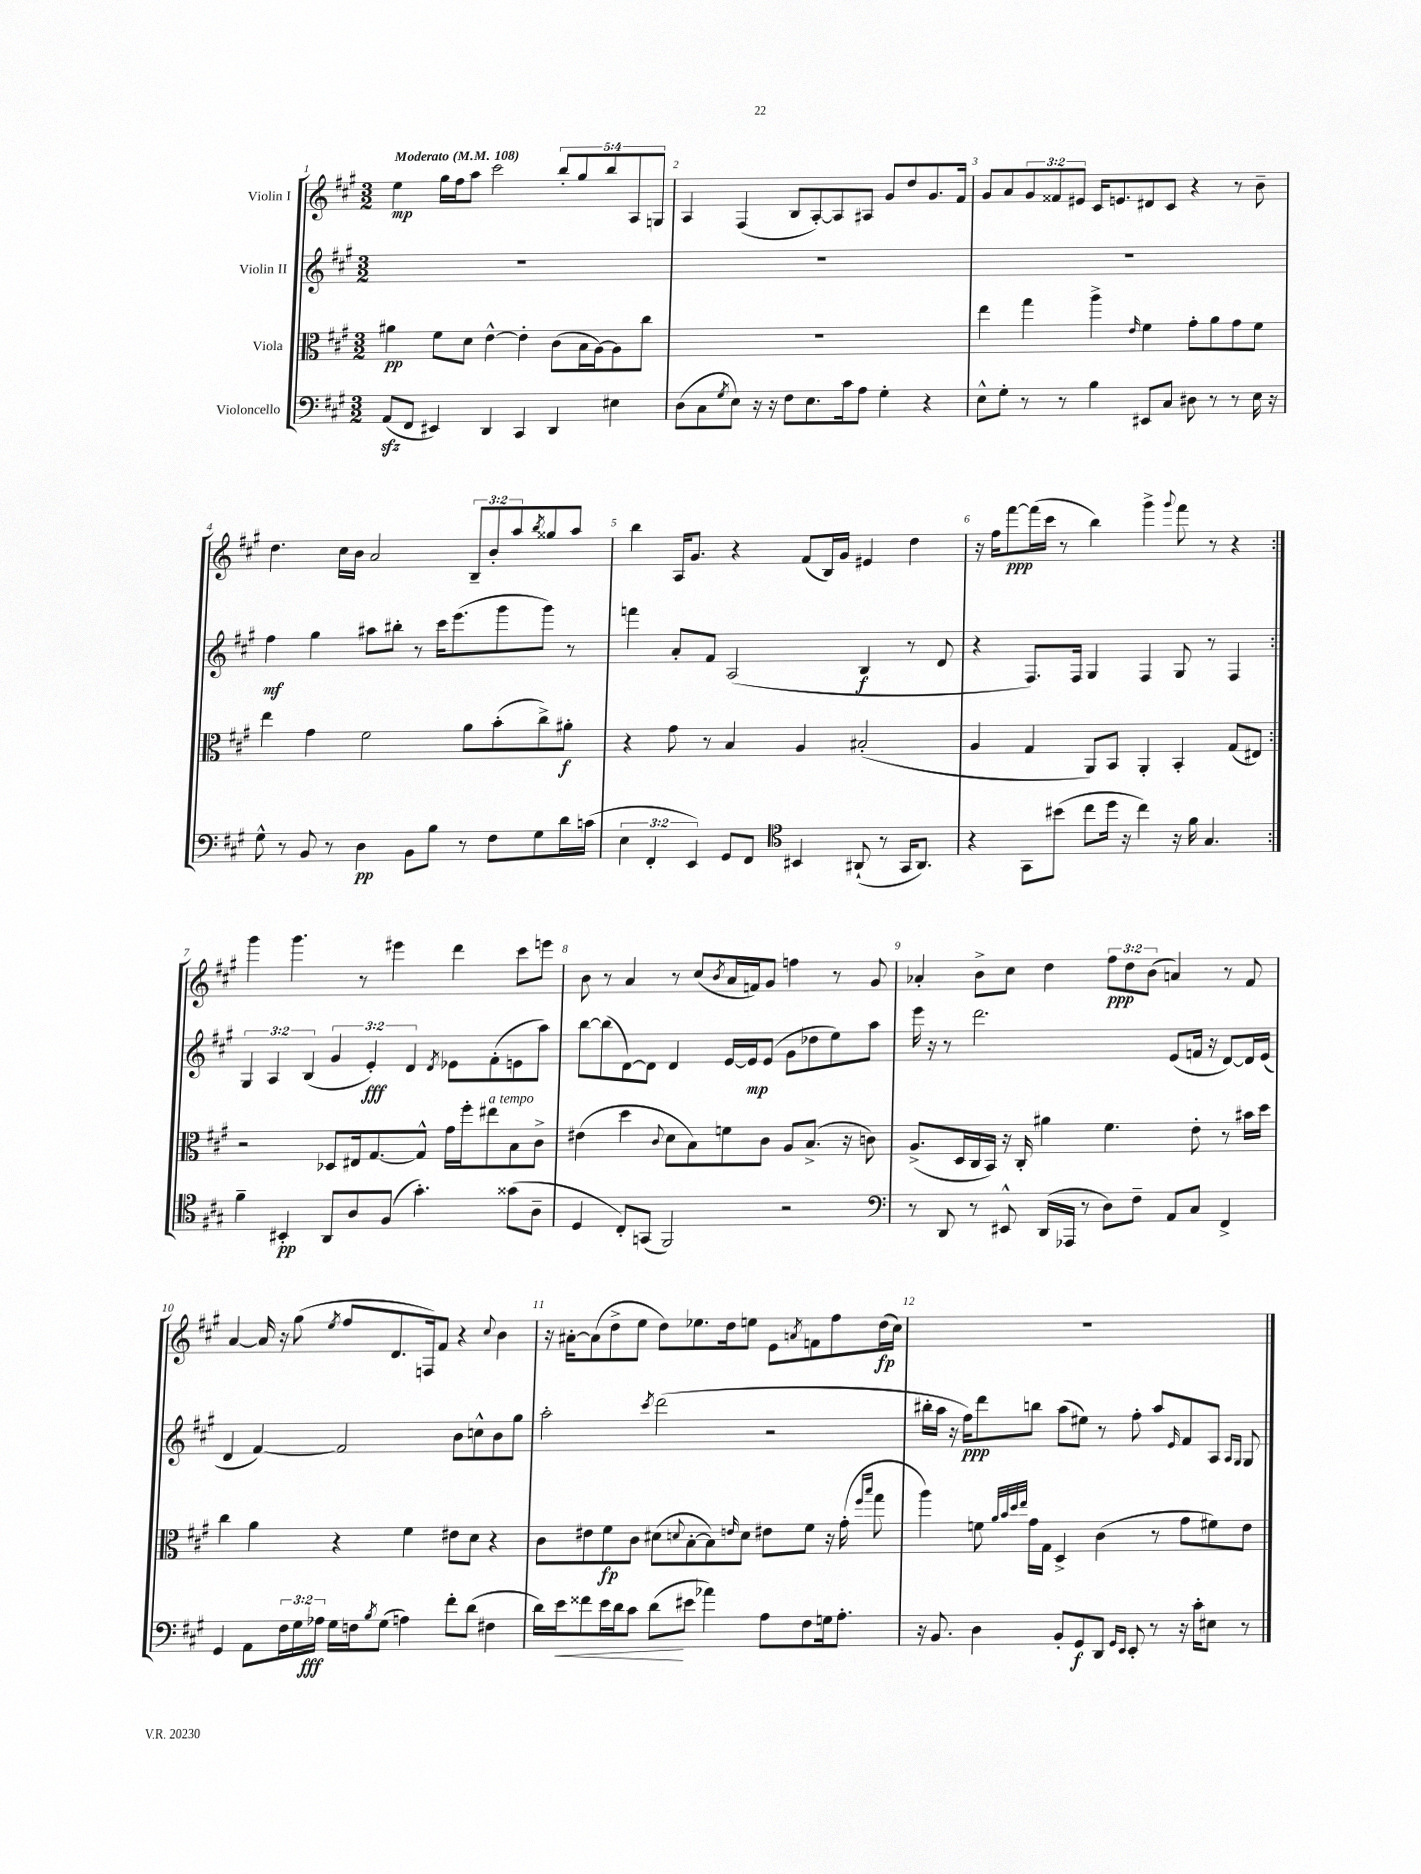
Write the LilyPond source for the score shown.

<<
\new StaffGroup <<
\new Staff = "s0" \with { instrumentName = "Violin I" } {
    \clef treble \key a \major \numericTimeSignature \time 3/2 \override Staff.TupletNumber.text = #tuplet-number::calc-fraction-text \tempo "Moderato" 4 = 108
    \repeat volta 2 { e''4\mp gis''16 fis''16 a''8 cis'''2 \tuplet 5/4 { b''8-. gis''8 b''8 a8 g8 } |
    a4 fis4( b8 a8~-.) a8 ais8 gis'8 d''8 gis'8. fis'16 |
    gis'8 a'8 \tuplet 3/2 { gis'8 fisis'8 eis'8 } cis'16 e'8. dis'8 cis'8 r4 r8 b'8-- |
    d''4. cis''16 b'16 a'2 \tuplet 3/2 { b8-- b'8-. a''8 } \acciaccatura { b''8 } gisis''8 a''8 |
    b''4 a16 gis'8. r4 fis'8( b16) gis'16 eis'4 d''4 |
    r16 fis''16 fis'''8~\ppp fis'''16( cis'''16 r8 b''4) gis'''4-> \appoggiatura { gis'''8 } fis'''8 r8 r4 | }
    gis'''4 gis'''4. r8 eis'''4 d'''4 cis'''8 e'''8 |
    b'8 r8 a'4 r8 cis''8( \acciaccatura { b'8 } a'16 f'16) gis'8 f''4 r8 gis'8 |
    aes'4-. b'8-> cis''8 d''4 \tuplet 3/2 { fis''8\ppp d''8 b'8( } a'4) r8 fis'8 |
    a'4~ a'16 r16 gis''8( \acciaccatura { e''8 } fis''8 d'8. f16) fis'8 r4 \appoggiatura { cis''8 } b'4 |
    r16 ais'16~-. ais'8( d''8-> e''8 d''8) ees''8. d''16 e''8 e'8 \acciaccatura { a'8 } f'8 fis''8 d''16\fp( cis''16) |
    R1. \bar "|." |
}
\new Staff = "s1" \with { instrumentName = "Violin II" } {
    \clef treble \key a \major \numericTimeSignature \time 3/2 \override Staff.TupletNumber.text = #tuplet-number::calc-fraction-text
    \repeat volta 2 { R1. |
    R1. |
    R1. |
    fis''4\mf gis''4 ais''8 bis''8-. r8 cis'''16 e'''8.( gis'''8 gis'''8) r8 |
    f'''4 a'8-. fis'8 a2( b4\f r8 d'8 |
    r4 fis8.) fis16 gis4 fis4 gis8 r8 fis4 | }
    \tuplet 3/2 { gis4 a4 b4( } \tuplet 3/2 { gis'4 e'4-.\fff) d'4 } \acciaccatura { d'8 } ees'8 fis'8-.( e'8 a''8) |
    b''8~ b''8( d'8~) d'8 d'4 e'16~ e'16\mp e'8( gis'8 des''8 e''8) a''8 |
    e'''16 r16 r8 d'''2. e'8( f'16 r16 d'8~) d'16 e'16( |
    d'4 fis'4~) fis'2 b'8 c''8-^ b'8 gis''8 |
    a''2-. \acciaccatura { cis'''8 } d'''2( r2 |
    bis''16-. a''16 r16 fis''16\ppp) d'''8 b''8 a''8( eis''8) r8 fis''8-. a''8 \grace { e'16 } fis'8 a8 \grace { a16 gis16 } gis8 \bar "|." |
}
\new Staff = "s2" \with { instrumentName = "Viola" } {
    \clef alto \key a \major \numericTimeSignature \time 3/2
    \repeat volta 2 { ais'4\pp fis'8 d'8 e'4~-^ e'4-. cis'8( b16 a16~) a8 cis''8 |
    R1. |
    e''4 gis''4 a''4-> \grace { e'16 } fis'4 gis'8-. a'8 gis'8 fis'8 |
    e''4 gis'4 fis'2 a'8 b'8-.( cis''8->) ais'8-.\f |
    r4 gis'8 r8 b4 a4 bis2-.( |
    a4 gis4 a,8) b,8 a,4-. b,4-. gis8( eis8) | }
    r2 des8 eis16 gis8.~ gis8-^ gis'16 fis''16-. eis''8^\markup { \italic "a tempo" } b8 cis'8-> |
    eis'4( d''4 \appoggiatura { cis'8 } d'8 b8) f'8 cis'8 a8 b8.->( r16 c'8) |
    a8.->( d16 cis16 b,16) r16 cis16-. ais'4 fis'4. e'8-. r8 bis'16 d''16 |
    cis''4 a'4 r4 fis'4 eis'8 d'8 r4 |
    cis'8 eis'8 fis'8\fp cis'8 dis'8( \appoggiatura { d'8 } b8~-. b8) \grace { e'16 } d'8 eis'8 fis'8 r16 gis'16-.( \grace { fis''16 b''16 } gis''8 |
    a''4) f'8 \grace { a'32 b'32 d''32 e''32 } gis'16 gis16 d4-> cis'4( r8 gis'8 fis'8) e'8 \bar "|." |
}
\new Staff = "s3" \with { instrumentName = "Violoncello" } {
    \clef bass \key a \major \numericTimeSignature \time 3/2 \override Staff.TupletNumber.text = #tuplet-number::calc-fraction-text
    \repeat volta 2 { a,8\sfz( fis,8 eis,4) d,4 cis,4 d,4 eis4 |
    d8( cis8 \acciaccatura { gis8 } e8) r16 r16 fis8 e8. cis'16 a8 gis4-. r4 |
    e8-^ gis8-. r8 r8 b4 eis,8 cis8 dis8 r8 r8 e16 r16 |
    gis8-^ r8 b,8 r8 d4\pp b,8 b8 r8 fis8 gis8 d'16 c'16( |
    \tuplet 3/2 { e4 fis,4-. e,4) } gis,8 fis,8 \clef tenor bis,4 ais,8-!( r8 gis,16 ais,8.) |
    r4 gis,8 bis'8( cis''8 d''16 r16 cis''4) r16 fis'16 gis4. | }
    fis'4-- bis,4-.\pp a,8 a8 fis8( gis'4.-.) gisis'8( a8-- |
    d4 cis8-.) g,8( fis,2) r2 |
    \clef bass r8 d,8 r8 eis,8-^ d,16( aes,,16 r8 d8) fis8-- a,8 cis8 fis,4-> |
    gis,4 a,8 \tuplet 3/2 { fis16 gis16 aes16\fff } gis16 f16 \acciaccatura { b8 } gis8( a4) fis'8-. d'8( fis4 |
    d'16) e'16\< fisis'8 e'16 d'16 cis'8 d'8\!( eis'8 aes'4) a8 fis8 g16 a8.-. |
    r16 b,8. d4 b,8-. gis,8\f d,8 \grace { gis,16 e,16 } e,8-. r8 r16 cis'16-. eis8 r8 \bar "|." |
}
>>
>>
\layout { \context { \Score \override BarNumber.break-visibility = ##(#f #t #t) barNumberVisibility = #all-bar-numbers-visible } }
